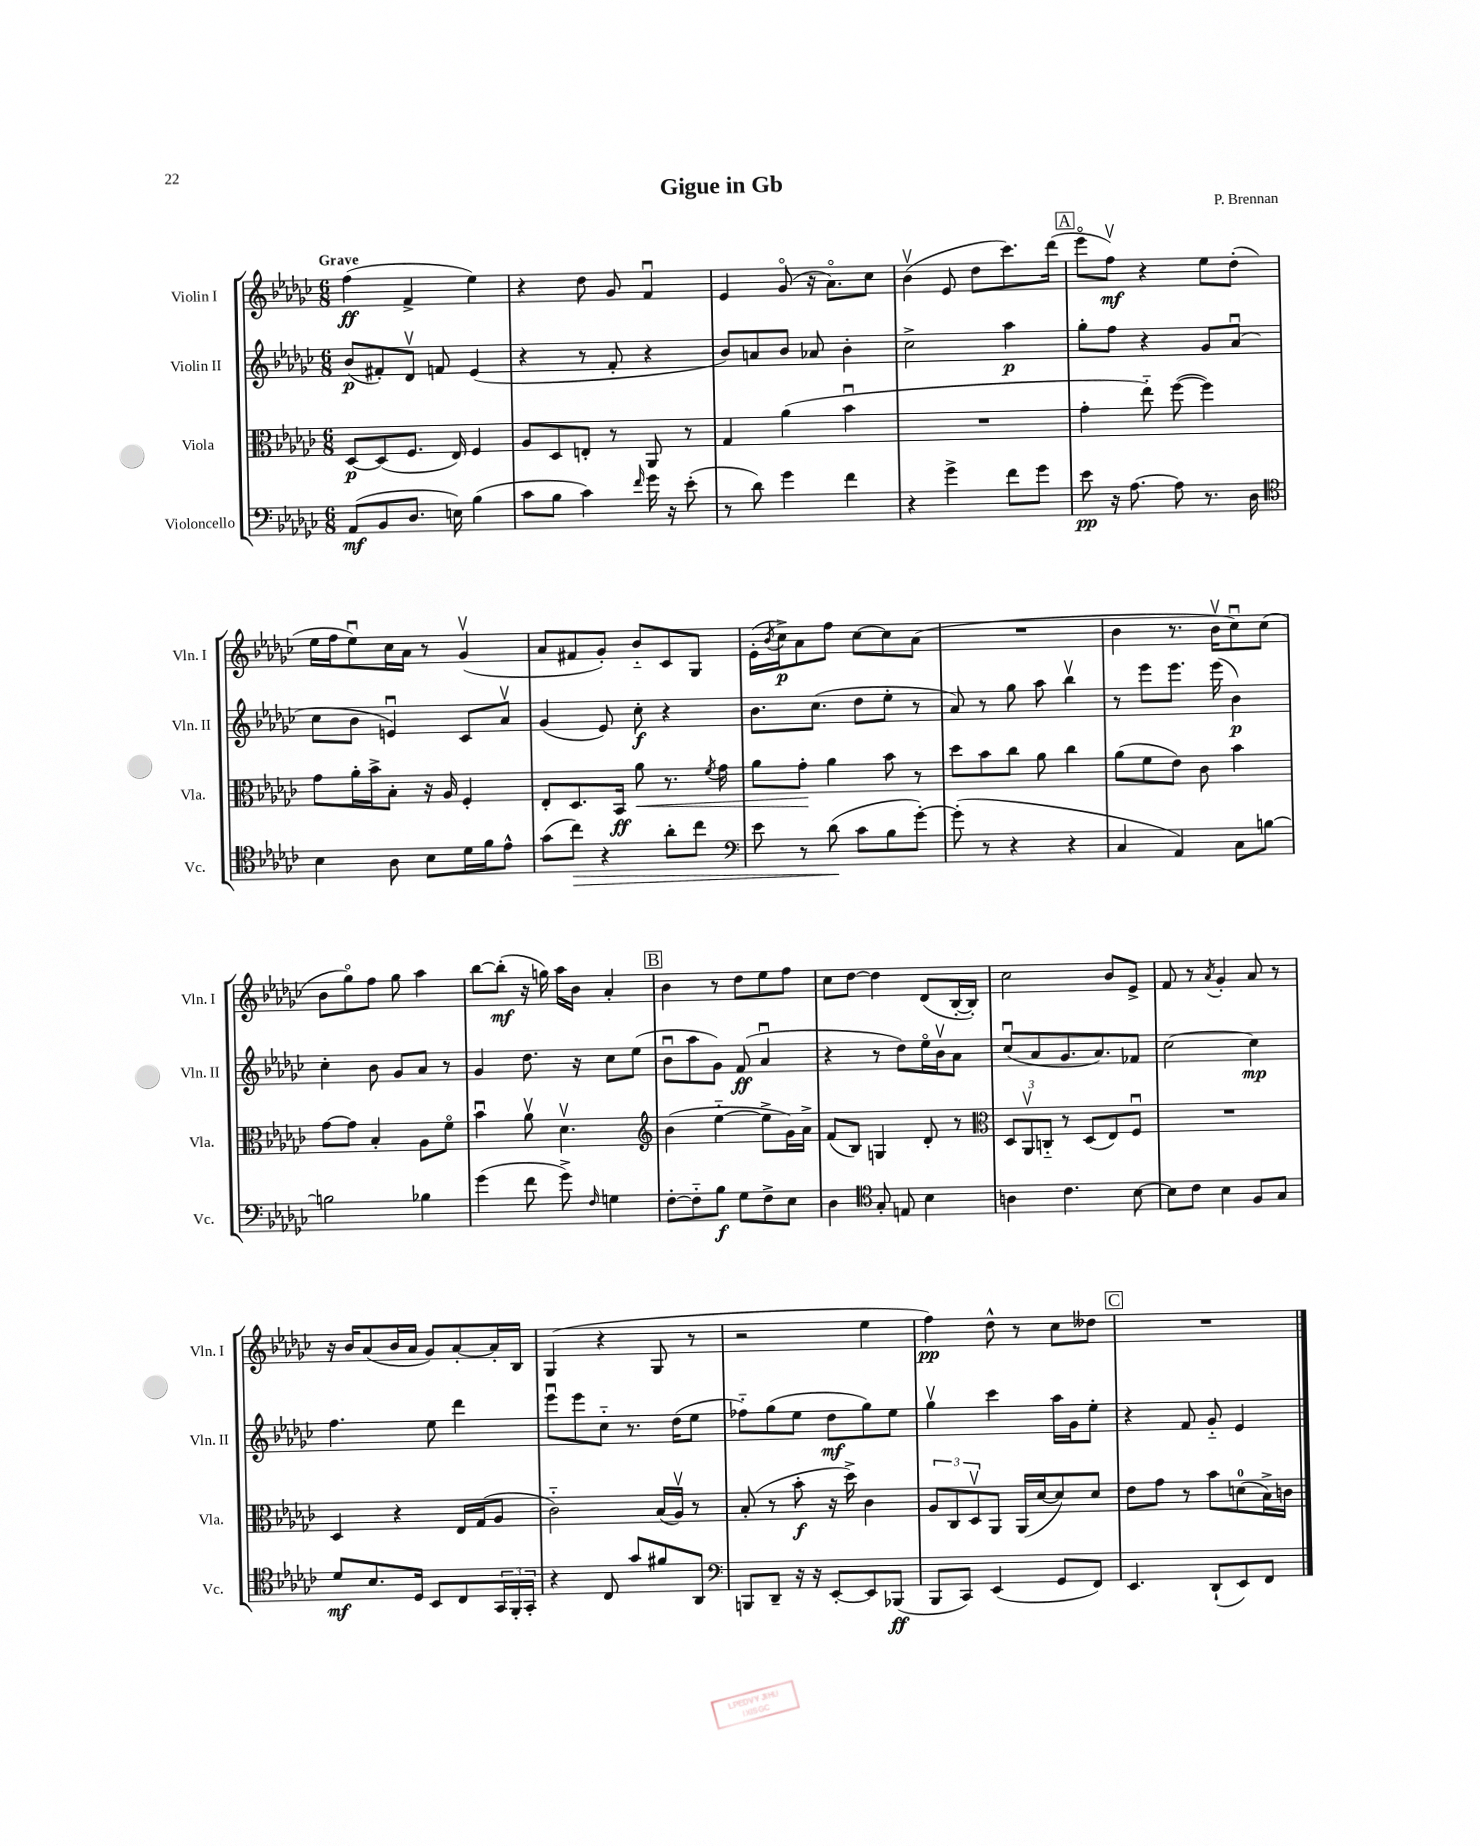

**kern	**dynam	**kern	**dynam	**kern	**dynam	**kern	**dynam
*part4	*part4	*part3	*part3	*part2	*part2	*part1	*part1
*staff4	*staff4	*staff3	*staff3	*staff2	*staff2	*staff1	*staff1
*I"Violoncello	*	*I"Viola	*	*I"Violin II	*	*I"Violin I	*
*I'Vc.	*	*I'Vla.	*	*I'Vln. II	*	*I'Vln. I	*
*clefF4	*	*clefC3	*	*clefG2	*	*clefG2	*
*k[b-e-a-d-g-c-]	*	*k[b-e-a-d-g-c-]	*	*k[b-e-a-d-g-c-]	*	*k[b-e-a-d-g-c-]	*
*M6/8	*	*M6/8	*	*M6/8	*	*M6/8	*
=1	=1	=1	=1	=1	=1	=1	=1
!	!	!	!	!	!	!LO:TX:a:B:t=Grave	!
(8AA-/L	mf	[8D-/L	p	(8b-/L	p	(4ff\	ff
8BB-/	.	(8D-/]	.	8f#X'/)	.	.	.
8.D-/J	.	8.F/J	.	8d-v/J	.	4f^/	.
.	.	.	.	8fn/	.	.	.
16En\)	.	16E-/)	.	.	.	.	.
(4B-\	.	4F/	.	(4e-/	.	4ee-\)	.
=2	=2	=2	=2	=2	=2	=2	=2
8c-\L	.	8A-/L	.	4r	.	4r	.
8B-\J	.	8D-/	.	.	.	.	.
4c-\)	.	8En'/J	.	8r	.	8dd-\	.
.	.	8r	.	8f'/	.	8g-/	.
16qqf/	.	.	.	.	.	.	.
16g-\	.	8AA-/	.	4r	.	4fu/	.
16r	.	.	.	.	.	.	.
(8e-'\	.	8r	.	.	.	.	.
=3	=3	=3	=3	=3	=3	=3	=3
8r	.	4G-/	.	8b-/L)	.	4e-/	.
8d-\)	.	.	.	8an/	.	.	.
4g-\	.	(4a-\	.	8b-/J	.	(8g-/	.
.	.	.	.	8a-X/	.	16r	.
.	.	.	.	.	.	8.a-\L)	.
4f\	.	4b-u\	.	4b-'\	.	.	.
.	.	.	.	.	.	8cc-\J	.
=4	=4	=4	=4	=4	=4	=4	=4
4r	.	2.r	.	2cc-^\	.	(4b-v\	.
4g-^\	.	.	.	.	.	8e-/	.
.	.	.	.	.	.	8dd-\L	.
8f\L	.	.	.	4aa-\	p	8.ccc-\)	.
8g-\J	.	.	.	.	.	.	.
.	.	.	.	.	.	(16ddd-\Jk	.
!!LO:REH:place=s1:t=A
=5	=5	=5	=5	=5	=5	=5	=5
8e-\	pp	4g-'\	.	8gg-'\L	.	8eee-\L	.
16r	.	.	.	8ff\J	.	8ffv\J)	mf
[8.A-\	.	.	.	.	.	.	.
.	.	8ee-\)	.	4r	.	4r	.
8A-\]	.	([8ff\	.	.	.	.	.
8.r	.	4ff\])	.	8g-/L	.	8ee-\L	.
.	.	.	.	(8a-u/J	.	(8dd-'\J	.
16D-\	.	.	.	.	.	.	.
!!LO:LB:g=z
=6	=6	=6	=6	=6	=6	=6	=6
*clefC4	*	*	*	*	*	*	*
4B-\	.	8g-\L	.	8cc-\L	.	16ee-\LL	.
.	.	.	.	.	.	16ff\J	.
.	.	16a-'\L	.	8b-\J	.	8ee-u\)	.
.	.	16b-^\J	.	.	.	.	.
8A-\	.	8B-'\J	.	4enu/)	.	16cc-\L	.
.	.	.	.	.	.	16a-\JJ	.
8B-\L	.	16r	.	.	.	8r	.
.	.	16A-/	.	.	.	.	.
16d-\L	.	4F'/	.	8c-/L	.	(4g-v/	.
16f\J	.	.	.	.	.	.	.
8e-^^\J	.	.	.	8a-v/J	.	.	.
=7	=7	=7	=7	=7	=7	=7	=7
(8g-\L	.	8E-'/L	.	(4g-/	.	8a-/L	.
!	!LO:HP:b	!	!	!	!	!	!
8cc-\J)	>	8.D-/	.	.	.	8f#X/	.
4r	.	.	.	8e-/)	.	8g-'/J)	.
.	.	16BB-/Jk	ff	.	.	.	.
!	!	!	!LO:HP:b	!	!	!	!
.	.	8a-\	<	8cc-'\	f	8b-/L	.
8a-'\L	.	8.r	.	4r	.	8c-/	.
8cc-\J	.	.	.	.	.	8G-/J	.
.	.	8qf/	.	.	.	.	.
.	.	16g-\	.	.	.	.	.
=8	=8	=8	=8	=8	=8	=8	=8
*clefF4	*	*	*	*	*	*	*
8e-\	.	8a-\L	.	8.b-\L	.	(16e-'\LL	.
.	.	.	.	.	.	8qb-/	.
.	.	.	.	.	.	16cc-^\J)	p
8r	.	8g-'\J	.	.	.	8a-\	.
.	.	.	.	(8.cc-\J	.	.	.
(8d-\	.	4a-\	[	.	.	8ff\J	.
8c-\L	]	.	.	8dd-\L	.	[8cc-\L	.
8B-\	.	8b-\	.	8ee-'\J	.	8cc-\]	.
[8g-'\J)	.	8r	.	8r	.	(8a-\J	.
=9	=9	=9	=9	=9	=9	=9	=9
(8g-'\]	.	8dd-\L	.	8a-/)	.	2.r	.
8r	.	8b-\	.	8r	.	.	.
4r	.	8cc-\J	.	8gg-\	.	.	.
.	.	8a-\	.	8aa-\	.	.	.
4r	.	4cc-\	.	4bb-v\	.	.	.
=10	=10	=10	=10	=10	=10	=10	=10
4C-/	.	(8a-\L	.	8r	.	4b-\	.
.	.	8f\	.	8eee-\L	.	.	.
4AA-/)	.	8e-\J)	.	8.eee-\J	.	8.r	.
.	.	8c-\	.	.	.	.	.
.	.	.	.	(16eee-\	.	16b-v\KL	.
8C-\L	.	4b-\	.	4b-\)	p	8cc-u\)	.
[8Bn\J	.	.	.	.	.	(8cc-\J	.
!!LO:LB:g=z
=11	=11	=11	=11	=11	=11	=11	=11
2Bn\]	.	[8g-\L	.	4cc-'\	.	8b-\L	.
.	.	8g-\J]	.	.	.	8gg-\)	.
.	.	4B-'/	.	8b-\	.	8ff\J	.
.	.	.	.	8g-/L	.	8gg-\	.
4B-X\	.	8A-\L	.	8a-/J	.	4aa-\	.
.	.	8f\J	.	8r	.	.	.
=12	=12	=12	=12	=12	=12	=12	=12
(4g-\	.	4b-u\	.	4g-/	.	[8bb-\L	.
.	.	.	.	.	.	(8bb-'\J]	mf
8f\	.	8a-v\	.	8.dd-\	.	16r	.
.	.	.	.	.	.	16ggn\)	.
8g-^\)	.	4.d-v\	.	.	.	16aa-\LL	.
.	.	.	.	16r	.	16b-\JJ	.
16qqF/	.	.	.	.	.	.	.
4Gn\	.	.	.	8cc-\L	.	4a-'/	.
.	.	.	.	(8ee-\J	.	.	.
!!LO:REH:place=s1:t=B
=13	=13	=13	=13	=13	=13	=13	=13
*	*	*clefG2	*	*	*	*	*
[8F'\L	.	(4b-\	.	8b-u\L	.	4b-\	.
8F\]	.	.	.	8aa-\	.	.	.
8B-\J	f	[4ee-\	.	8g-\J)	.	8r	.
8G-\L	.	.	.	(8f/	ff	8dd-\L	.
8F^\	.	8ee-^\L]	.	4a-u/	.	8ee-\	.
8E-\J	.	16g-\L)	.	.	.	8ff\J	.
.	.	16a-^\JJ	.	.	.	.	.
=14	=14	=14	=14	=14	=14	=14	=14
4D-\	.	(8f/L	.	4r	.	8cc-\L	.
.	.	8B-/J)	.	.	.	[8dd-\J	.
*clefC4	*	*	*	*	*	*	*
8G-'/	.	4Gn/	.	8r	.	4dd-\]	.
8En/	.	.	.	8dd-\L)	.	.	.
4B-\	.	8d-'/	.	16ee-\L	.	(8d-/L	.
.	.	.	.	16b-v\J	.	.	.
.	.	8r	.	8a-\J	.	[16B-'/L	.
.	.	.	.	.	.	16B-'/JJ])	.
=15	=15	=15	=15	=15	=15	=15	=15
*	*	*clefC3	*	*	*	*	*
4An\	.	12D-/L	.	(8cc-u/L	.	2cc-\	.
.	.	12AA-v/	.	.	.	.	.
.	.	.	.	8a-/	.	.	.
.	.	12Cn/J	.	.	.	.	.
4.c-\	.	8r	.	8.g-/	.	.	.
.	.	(8D-/L	.	.	.	.	.
.	.	.	.	8.a-/)	.	.	.
.	.	8E-/)	.	.	.	8b-/L	.
[8B-\	.	8Fu/J	.	8f-X/J	.	8e-^/J	.
=16	=16	=16	=16	=16	=16	=16	=16
8B-\L]	.	2.r	.	[2cc-\	.	8f/	.
8c-\J	.	.	.	.	.	8r	.
.	.	.	.	.	.	8qa-/	.
4B-\	.	.	.	.	.	4g-'/	.
8F/L	.	.	.	4cc-\]	mp	8a-/	.
8G-/J	.	.	.	.	.	8r	.
!!LO:LB:g=z
=17	=17	=17	=17	=17	=17	=17	=17
8d-/L	mf	4D-/	.	4.ff\	.	16r	.
.	.	.	.	.	.	16b-/KL	.
8.B-/	.	.	.	.	.	(8a-/	.
.	.	4r	.	.	.	16b-/L	.
16D-/Jk	.	.	.	.	.	16a-/JJ	.
8BB-/L	.	.	.	8ee-\	.	8g-/L)	.
8C-/	.	16E-/LL	.	4ddd-\	.	[8a-'/	.
.	.	(16G-/J	.	.	.	.	.
24GG-/L	.	8A-/J	.	.	.	16a-'/L]	.
24FF'/	.	.	.	.	.	.	.
.	.	.	.	.	.	16B-/JJ	.
24GG-'/JJ	.	.	.	.	.	.	.
=18	=18	=18	=18	=18	=18	=18	=18
4r	.	2c-\)	.	8eee-u\L	.	(4G-/	.
.	.	.	.	8eee-\	.	.	.
8C-/	.	.	.	8cc-\J	.	4r	.
8g-/L	.	.	.	8.r	.	.	.
8f#X/	.	(16B-/LL	.	.	.	8G-/	.
.	.	16A-v/JJ)	.	(16dd-\KL	.	.	.
8AA-/J	.	8r	.	8ee-\J	.	8r	.
=19	=19	=19	=19	=19	=19	=19	=19
*clefF4	*	*	*	*	*	*	*
8BBBn/L	.	(8B-'/	.	8ff-X\L)	.	2r	.
8DD-~/J	.	8r	.	(8gg-\	.	.	.
16r	.	8b-'\	f	8ee-\J	.	.	.
16r	.	.	.	.	.	.	.
[8EE-'/L	.	16r	.	8dd-\L	mf	.	.
.	.	16dd-^\)	.	.	.	.	.
8EE-/]	.	4c-\	.	8gg-\)	.	4ee-\	.
(8BBB-X/J	ff	.	.	8ee-\J	.	.	.
=20	=20	=20	=20	=20	=20	=20	=20
8BBB-/L	.	12A-/L	.	4gg-v\	.	4ff\)	pp
.	.	12C-/	.	.	.	.	.
8CC-/J)	.	.	.	.	.	.	.
.	.	12D-v/	.	.	.	.	.
(4EE-/	.	8AA-/J	.	4ccc-\	.	8dd-^^\	.
.	.	(16AA-/LL	.	.	.	8r	.
.	.	[16d-/J	.	.	.	.	.
8GG-/L	.	8d-/])	.	16aa-\LL	.	8cc-\L	.
.	.	.	.	16g-\J	.	.	.
8FF/J)	.	8d-/J	.	8ee-'\J	.	8dd--X\J	.
!!LO:REH:place=s1:t=C
=21	=21	=21	=21	=21	=21	=21	=21
4.EE-/	.	8e-\L	.	4r	.	2.r	.
.	.	8g-\J	.	.	.	.	.
.	.	8r	.	8f/	.	.	.
(8DD-`/L	.	8b-\L	.	8g-/	.	.	.
8EE-/)	.	(8dn\	.	4e-/	.	.	.
8FF/J	.	16B-^\L)	.	.	.	.	.
.	.	16cn\JJ	.	.	.	.	.
==	==	==	==	==	==	==	==
*-	*-	*-	*-	*-	*-	*-	*-
